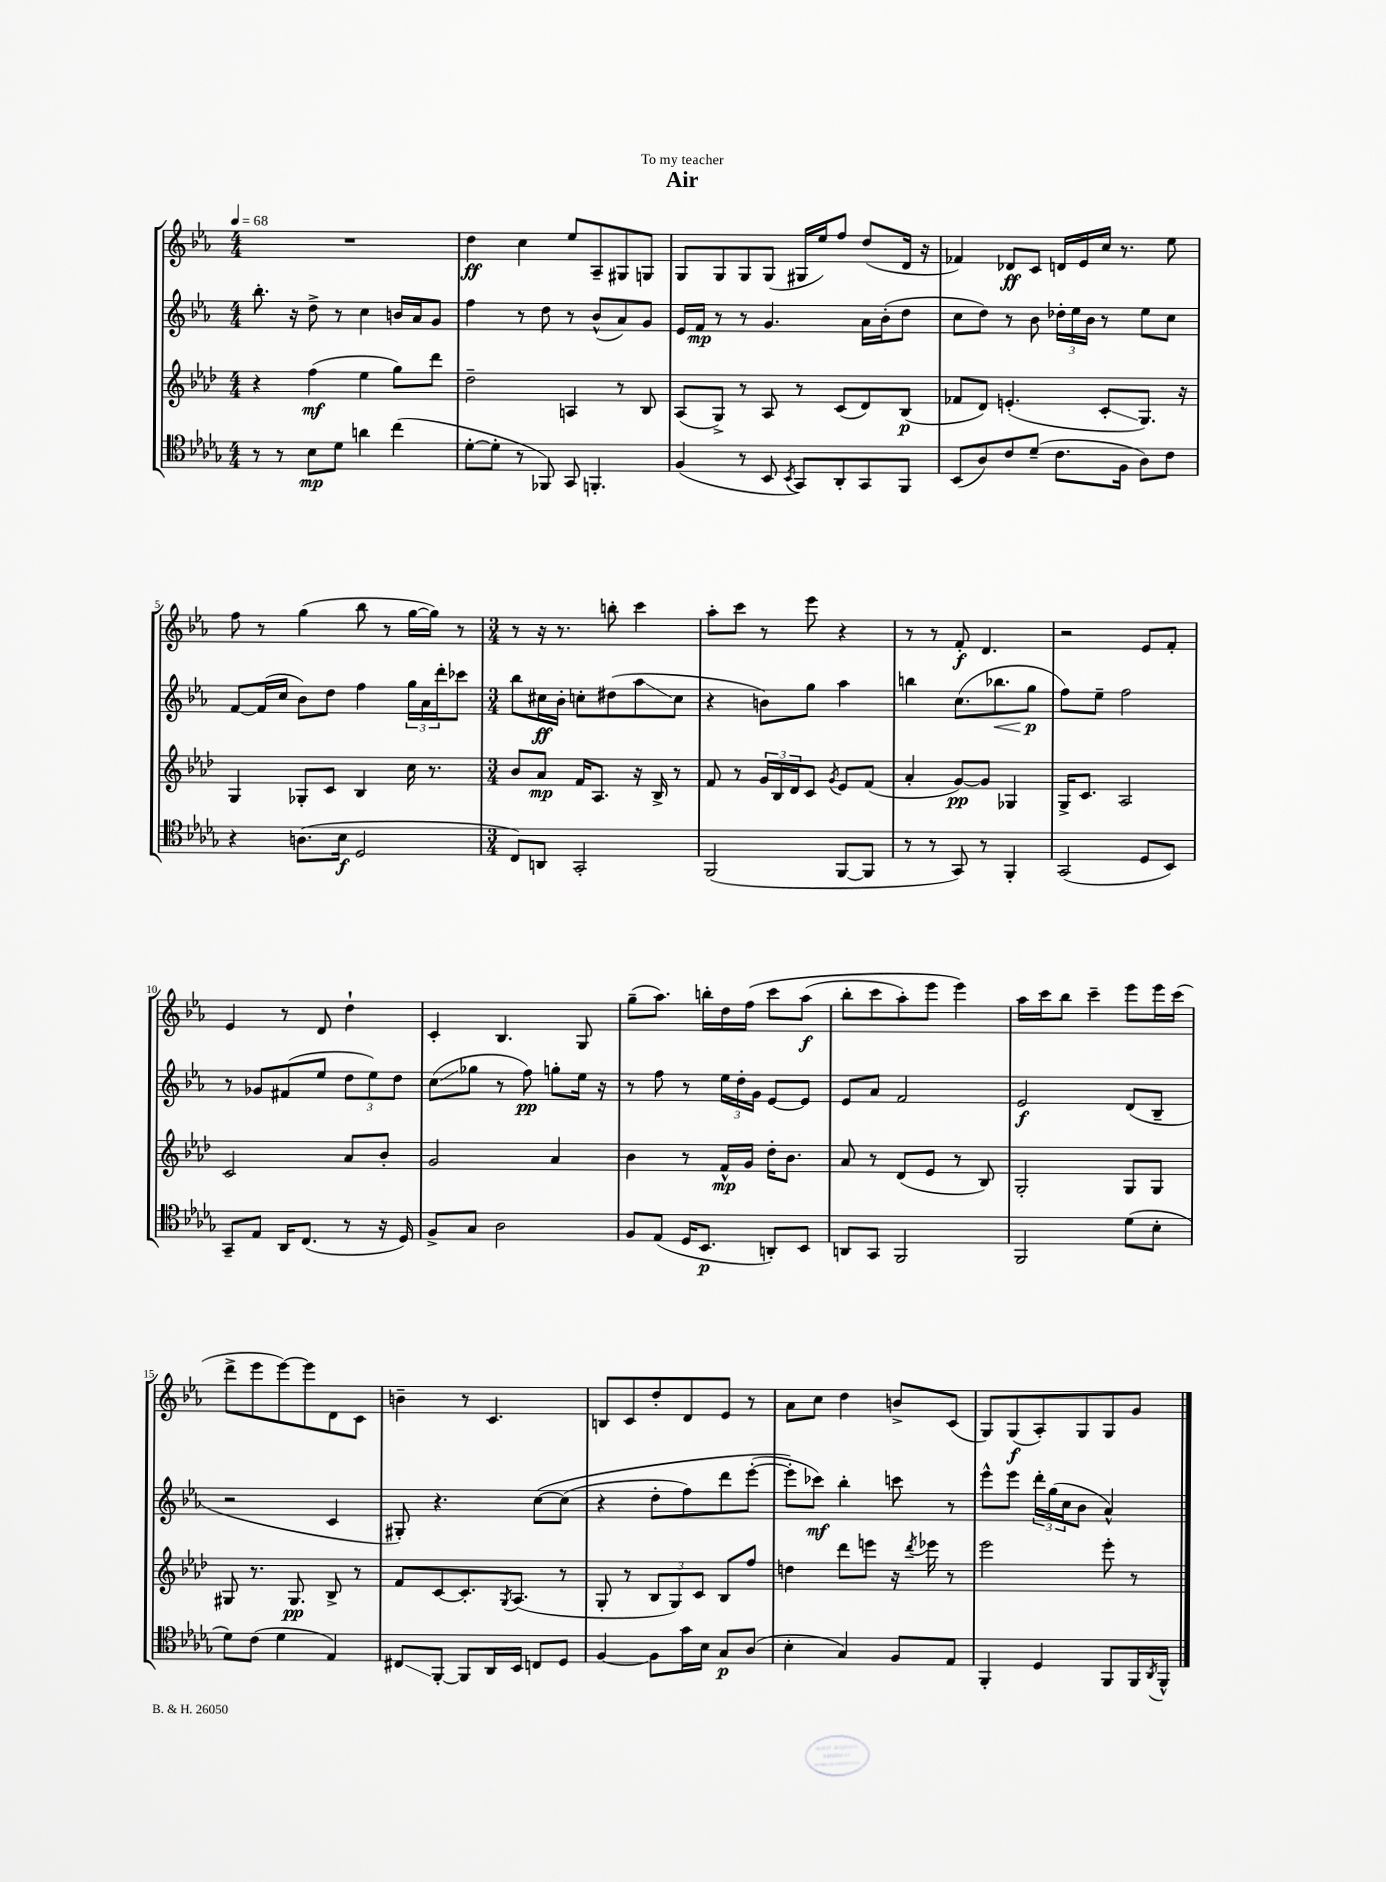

**kern	**kern	**kern	**kern
*staff4	*staff3	*staff2	*staff1
*clefC4	*clefG2	*clefG2	*clefG2
*k[b-e-a-d-g-]	*k[b-e-a-d-]	*k[b-e-a-]	*k[b-e-a-]
*M4/4	*M4/4	*M4/4	*M4/4
*MM68	*MM68	*MM68	*MM68
8r	4r	8.bb-'	1r
8r	.	.	.
.	.	16r	.
8B-	(4ff	8dd^	.
8d-	.	8r	.
4a	4ee-	4cc	.
(4cc	8gg)	16b	.
.	.	16a-	.
.	8ddd-	8g	.
=	=	=	=
[8d-'	2dd-~	4ff	4dd
8d-']	.	.	.
8r	.	8r	4cc
8FF-)	.	8dd	.
8GG-	4A	8r	8ee-
4.FF'	.	(8b-^^	8A-~
.	8r	8a-)	8G#
.	8B-	8g	8G
=	=	=	=
(4F	(8A-	16e-	8G
.	.	16f	.
.	8G^)	8r	8G
8r	8r	8r	8G
8BB-	8A-	4.g	(8G
8qBB-	.	.	.
8GG-)	8r	.	16G#
.	.	.	16ee-)
8AA-'	(8c	.	8ff
8GG-	8d-)	16a-	(8dd
.	.	(16b-'	.
8FF	(8B-	8dd	16d
.	.	.	16r
=	=	=	=
(8BB-	8f-	8cc	4f-)
8A-)	8d-)	8dd)	.
8c	(4.e'	8r	8d-
(8d-~	.	8b-	8c
8.c	.	24dd-'	16d
.	.	24ee-	.
.	.	.	16e-
.	.	24b-	.
.	8c'	8r	16cc
16F	.	.	8.r
8A-)	8.G)	8ee-	.
8c	.	8cc	8ee-
.	16r	.	.
=	=	=	=
4r	4G	[8f	8ff
.	.	(16f]	8r
.	.	16cc	.
(8.A	8G-'	8b-)	(4gg
.	8c	8dd	.
16B-	.	.	.
2D-	4B-	4ff	8bb-
.	.	.	8r
.	16cc	24gg	[16gg
.	.	24a-	.
.	8.r	.	16gg])
.	.	24ddd'	.
.	.	8ccc-	8r
=	=	=	=
*M3/4	*M3/4	*M3/4	*M3/4
8C)	8b-	8bb-	8r
8AA	8a-	16cc#	16r
.	.	16b-'	8.r
2GG-'	16f	8cc'	.
.	8.A-	.	.
.	.	(8dd#	8bb'
.	16r	8aa-	4ccc
.	16B-^	.	.
.	8r	8cc	.
=	=	=	=
(2FF	8f	4r	8aa-'
.	8r	.	8ccc
.	24g	8b)	8r
.	24B-	.	.
.	24d-	.	.
.	8c	8gg	8eee-
.	8qg	.	.
[8FF	8e-	4aa-	4r
8FF]	(8f	.	.
=	=	=	=
8r	4a-'	4bb	8r
8r	.	.	8r
8GG-)	[8g)	(8.cc	8f'
8r	8g]	.	4.d
.	.	8.bb-	.
4FF'	4G-	.	.
.	.	8gg	.
=	=	=	=
(2GG-	16G^	8ff)	2r
.	8.c	.	.
.	.	8ee-~	.
.	2A-	2ff	.
8D-	.	.	8e-
8BB-)	.	.	8f'
=	=	=	=
8GG-~	2c	8r	4e-
8E-	.	8g-	.
16AA-	.	(8f#	8r
(8.C	.	.	.
.	.	8ee-	8d
8r	8a-	12dd	4dd`
.	.	12ee-)	.
16r	8b-'	.	.
.	.	12dd	.
16D-)	.	.	.
=	=	=	=
8F^	2g	(8cc	4c'
8G-	.	8gg-	.
2A-	.	8r	4.B-
.	.	8ff)	.
.	4a-	8gg'	.
.	.	16ee-	8G
.	.	16r	.
=	=	=	=
8F	4b-	8r	(8gg~
(8E-	.	8ff	8.aa-)
16D-	8r	8r	.
8.BB-	.	.	16bb'
.	16f^^	24ee-	16dd
.	.	24dd'	.
.	16g	.	&(16ff
.	.	24g	.
8AA')	16dd-'	[8e-	8ccc
.	8.b-	.	.
8BB-	.	8e-]	(8aa-
=	=	=	=
8AA	8a-	8e-	8bb-'
8GG-	8r	8a-	8ccc
2FF	(8d-	2f	8aa-')
.	8e-	.	8eee-
.	8r	.	4eee-&)
.	8B-)	.	.
=	=	=	=
2FF	2G'	2e-	16aa-
.	.	.	16ccc
.	.	.	8bb-
.	.	.	4ccc~
(8d-	8G	(8d	8eee-
8B-'	8G	8B-~	16eee-
.	.	.	(16ccc
=	=	=	=
8d-)	8G#	2r	8ddd^
(8c	8.r	.	8eee-
4d-	.	.	[8eee-)
.	8.G#	.	.
.	.	.	8eee-]
4E-)	8B-^	4c	8d
.	8r	.	8c
=	=	=	=
8C#	8f	8G#')	4b~
[8FF'	[8c	4.r	.
8FF]	8.c']	.	8r
16AA-	.	.	4.c
.	8qG	.	.
16BB-	(8.A-	.	.
8C	.	&([8cc	.
8D-	8r	(8cc]	.
=	=	=	=
[4F	8G'	4r	8B
.	8r	.	8c
8F]	12B-	8dd'	8dd'
.	12G)	.	.
16g-	.	8ff)	8d
.	12c	.	.
16B-	.	.	.
8G-	8B-	8ddd	8e-
(8A-	8ff	([8eee-'	8r
=	=	=	=
4B-'	4dd	8eee-']&)	8a-
.	.	8ccc-)	8cc
4G-)	8ddd-	4bb-'	4dd
.	8eee	.	.
8F	16r	8ccc	8b^
.	8qddd-	.	.
.	16eee-	.	.
8E-	8r	8r	(8c
=	=	=	=
4FF'	2eee-	8eee-^^	8G)
.	.	8eee-	(8G
4D-	.	24ddd'	8A-')
.	.	(24gg	.
.	.	24cc	.
.	.	8b-	8G
8FF	8eee-'	4a-^^)	8G
16FF	8r	.	8g
8qAA-	.	.	.
16FF^^	.	.	.
==	==	==	==
*-	*-	*-	*-
